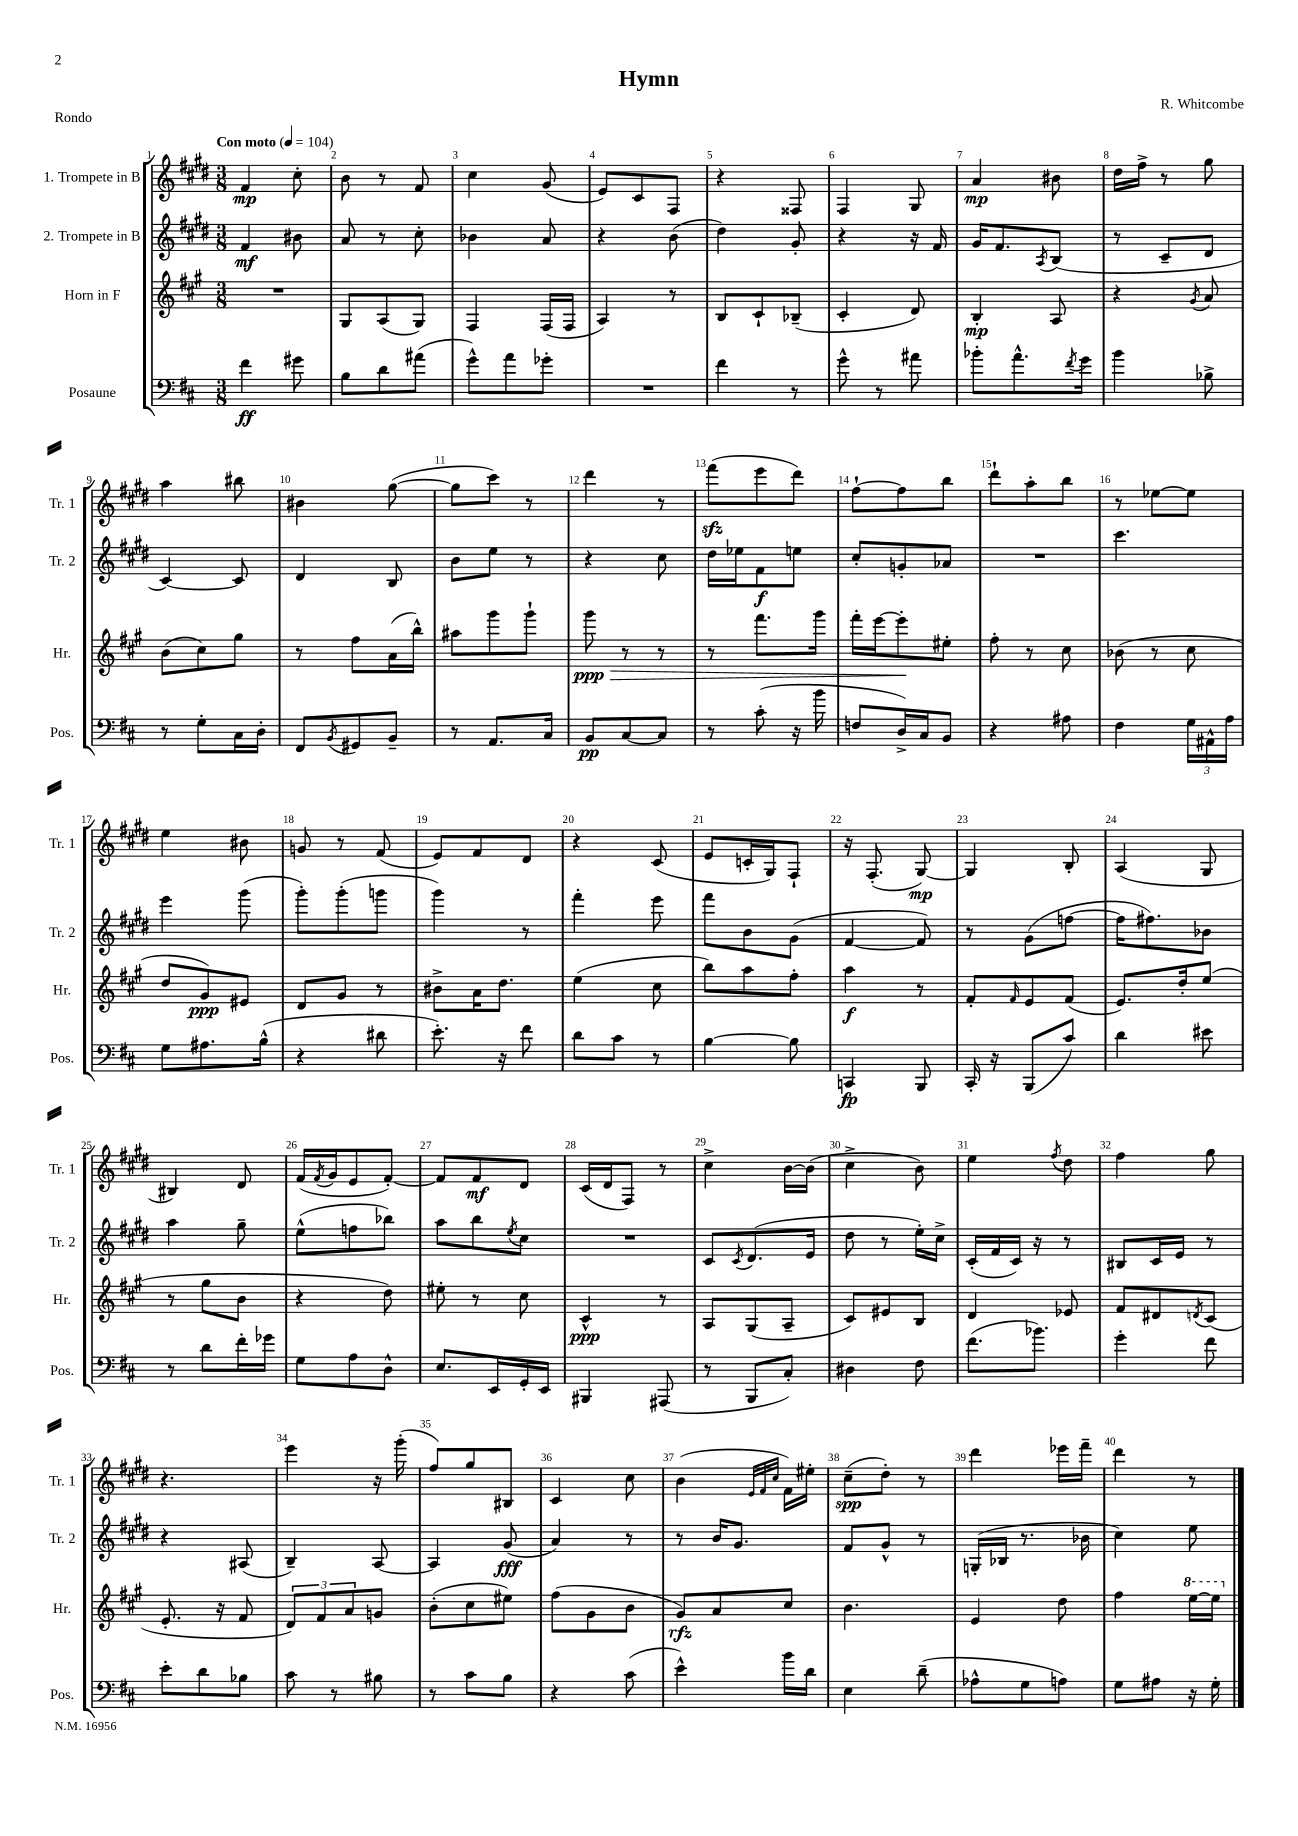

**kern	**kern	**kern	**kern
*staff4	*staff3	*staff2	*staff1
*clefF4	*clefG2	*clefG2	*clefG2
*k[f#c#]	*k[f#c#g#]	*k[f#c#g#d#]	*k[f#c#g#d#]
*M3/8	*M3/8	*M3/8	*M3/8
*MM104	*MM104	*MM104	*MM104
4f#\	4.r	4f#/	4f#/
8g#\	.	8b#\	8cc#'\
=	=	=	=
8B\L	8G#/L	8a/	8b\
8d\	(8A/	8r	8r
(8a#\J	8G#/J)	8cc#'\	8f#/
=	=	=	=
8g^^\L)	4F#/	4b-\	4cc#\
8a\	.	.	.
8g-'\J	(16F#/LL	8a/	(8g#/
.	16F#/JJ	.	.
=	=	=	=
4.r	4A/)	4r	8e/L)
.	.	.	8c#/
.	8r	(8b\	8F#/J
=	=	=	=
4f#\	8B/L	4dd#\)	4r
.	8c#`/	.	.
8r	(8B-~/J	8g#'/	8F##/
=	=	=	=
8g^^\	4c#'/	4r	4F#/
8r	.	.	.
8a#\	8d/)	16r	8G#/
.	.	16f#/	.
=	=	=	=
8b-'\L	4B'/	16g#/LK	4a/
.	.	8.f#/	.
8.a^^\	.	.	.
.	.	8qA/	.
.	8A/	(8B/J	8b#\
8qf#/	.	.	.
16g\Jk	.	.	.
=	=	=	=
4b\	4r	8r	16dd#\LL
.	.	.	16ff#^\JJ
.	.	8c#~/L	8r
.	8qg#/	.	.
8B-^\	8a/	8d#/J	8gg#\
=	=	=	=
8r	(8b\L	[4c#/)	4aa\
8G'\L	8cc#\)	.	.
16C#\L	8gg#\J	8c#/]	8bb#\
16D'\JJ	.	.	.
=	=	=	=
8FF#/L	8r	4d#/	4b#\
8qBB/	.	.	.
8GG#/	8ff#\L	.	.
8BB~/J	(16a\L	8B/	([8gg#\
.	16bb^^\JJ)	.	.
=	=	=	=
8r	8aa#\L	8b\L	8gg#\]L
8.AA/L	8ggg#\	8ee\J	8ccc#\J)
.	8ggg#`\J	8r	8r
16C#/Jk	.	.	.
=	=	=	=
8BB/L	8ggg#\	4r	4ddd#\
[8C#/	8r	.	.
8C#/]J	8r	8cc#\	8r
=	=	=	=
8r	8r	16dd#\LL	(8fff#\L
.	.	16ee-\J	.
(8c#'\	8.fff#\L	8f#\	8eee\
16r	.	8ee\J	8ddd#\J)
16b\	16ggg#\Jk	.	.
=	=	=	=
8F/L	16fff#'\LL	8cc#'/L	[8ff#`\L
.	[16eee\J	.	.
16D^/L)	8eee'\]	8g'/	8ff#\]
16C#/J	.	.	.
8BB/J	8ee#'\J	8a-/J	8bb\J
=	=	=	=
4r	8ff#'\	4.r	8ddd#`\L
.	8r	.	8aa'\
8A#\	8cc#\	.	8bb\J
=	=	=	=
4F#\	(8b-\	4.ccc#\	8r
.	8r	.	[8ee-\L
24G\LL	8cc#\	.	8ee-\]J
24AA#^^\	.	.	.
24A\JJ	.	.	.
=	=	=	=
8G\L	8dd/L	4eee\	4ee\
8.A#\	8g#/)	.	.
.	8e#/J	(8ggg#\	8b#\
(16B^^\Jk	.	.	.
=	=	=	=
4r	8d/L	8ggg#'\L)	8g/
.	8g#/J	(8ggg#'\	8r
8d#\	8r	8ggg\J	(8f#/
=	=	=	=
8.e'\)	8b#^\L	4ggg#\)	8e/L)
.	16a\K	.	8f#/
16r	8.dd\J	.	.
8f#\	.	8r	8d#/J
=	=	=	=
8d\L	(4ee\	4fff#'\	4r
8c#\J	.	.	.
8r	8cc#\	8eee\	(8c#/
=	=	=	=
[4B\	8bb\L)	8fff#\L	8e/L
.	8aa\	8b\	16c'/L
.	.	.	16G#/J)
8B\]	8ff#'\J	(8g#\J	8F#`/J
=	=	=	=
4CC/	4aa\	[4f#/	16r
.	.	.	(8.F#'/
8BBB/	8r	8f#/])	[8G#/)
=	=	=	=
16CC#'/	8f#'/L	8r	4G#/]
16r	.	.	.
.	16qqf#/	.	.
(8BBB/L	8e/	(8g#\L	.
8c#/J)	(8f#/J	[8ff\J	8B'/
=	=	=	=
4d\	8.e/L)	16ff\]LK	(4A/
.	.	8.ff#\)	.
.	16dd'/k	.	.
8e#\	(8ee/J	8b-\J	8G#/
=	=	=	=
8r	8r	4aa\	4B#/)
8d\L	8gg#\L	.	.
16f#'\L	8b\J	8gg#~\	8d#/
16g-\JJ	.	.	.
=	=	=	=
8G\L	4r	(8ee^^\L	(16f#/LL
.	.	.	8qf#/
.	.	.	16g#/J
8A\	.	8ff\	8e/
8D^^\J	8dd\)	8bb-\J)	[8f#'/J)
=	=	=	=
8.E/L	8ee#'\	8aa\L	8f#/]L
.	8r	8bb\	8f#/
16EE/L	.	.	.
.	.	8qee/	.
16GG'/	8cc#\	8cc#\J	8d#/J
16EE/JJ	.	.	.
=	=	=	=
4BBB#/	4c#^^/	4.r	(16c#/LL
.	.	.	16d#/J
.	.	.	8F#/J)
(8AAA#/	8r	.	8r
=	=	=	=
8r	8A/L	8c#/L	4cc#^\
.	.	8qc#/	.
8BBB/L	(8G#/	(8.d#/	.
8C#'/J)	8A~/J	.	[16b\LL
.	.	16e/Jk	(16b\]JJ
=	=	=	=
4D#\	8c#/L)	8dd#\	4cc#^\
.	8e#/	8r	.
8F#\	8B/J	16ee'\LL)	8b\)
.	.	16cc#^\JJ	.
=	=	=	=
(8.f#\L	4d/	(16c#'/LL	4ee\
.	.	16f#/	.
.	.	16c#/JJ)	.
8.b-\J)	.	16r	.
.	.	.	8qff#/
.	8e-/	8r	8dd#\
=	=	=	=
4g'\	8f#/L	8B#/L	4ff#\
.	8d#/	16c#/L	.
.	.	16e/JJ	.
.	8qd/	.	.
8f#\	(8c#/J	8r	8gg#\
=	=	=	=
8e'\L	8.e'/	4r	4.r
8d\	.	.	.
.	16r	.	.
8B-\J	8f#/	(8A#/	.
=	=	=	=
8c#\	12d/L)	4B~/)	4eee\
.	12f#/	.	.
8r	.	.	.
.	12a/	.	.
8B#\	8g/J	[8A/	16r
.	.	.	(16ggg#'\
=	=	=	=
8r	(8b'\L	4A/]	8ff#/L)
8c#\L	8cc#\	.	8gg#/
8B\J	8ee#\J)	(8g#/	8B#/J
=	=	=	=
4r	(8ff#\L	4a/)	4c#/
.	8g#\	.	.
(8c#\	8b\J	8r	8cc#\
=	=	=	=
4e^^\)	8g#/L)	8r	(4b\
.	8a/	16b/LK	.
.	.	8.g#/J	.
.	.	.	32qqe/LLL
.	.	.	32qqf#/
.	.	.	32qqcc#/JJJ
16b\LL	8cc#/J	.	16f#\LL)
16d\JJ	.	.	16ee#'\JJ
=	=	=	=
4E\	4.b\	8f#/L	(8cc#~\L
.	.	8g#^^/J	8dd#'\J)
(8d~\	.	8r	8r
=	=	=	=
8A-^^\L	4e/	(16G'/LL	4ddd#\
.	.	16B-/JJ	.
8G\	.	8.r	.
8A\J)	8dd\	.	16eee-\LL
.	.	16b-\	16fff#~\JJ
=	=	=	=
8G\L	4ff#\	4cc#\)	4ddd#\
8A#\J	.	.	.
16r	[16eee\LL	8ee\	8r
16G'\	16eee\]JJ	.	.
==	==	==	==
*-	*-	*-	*-
